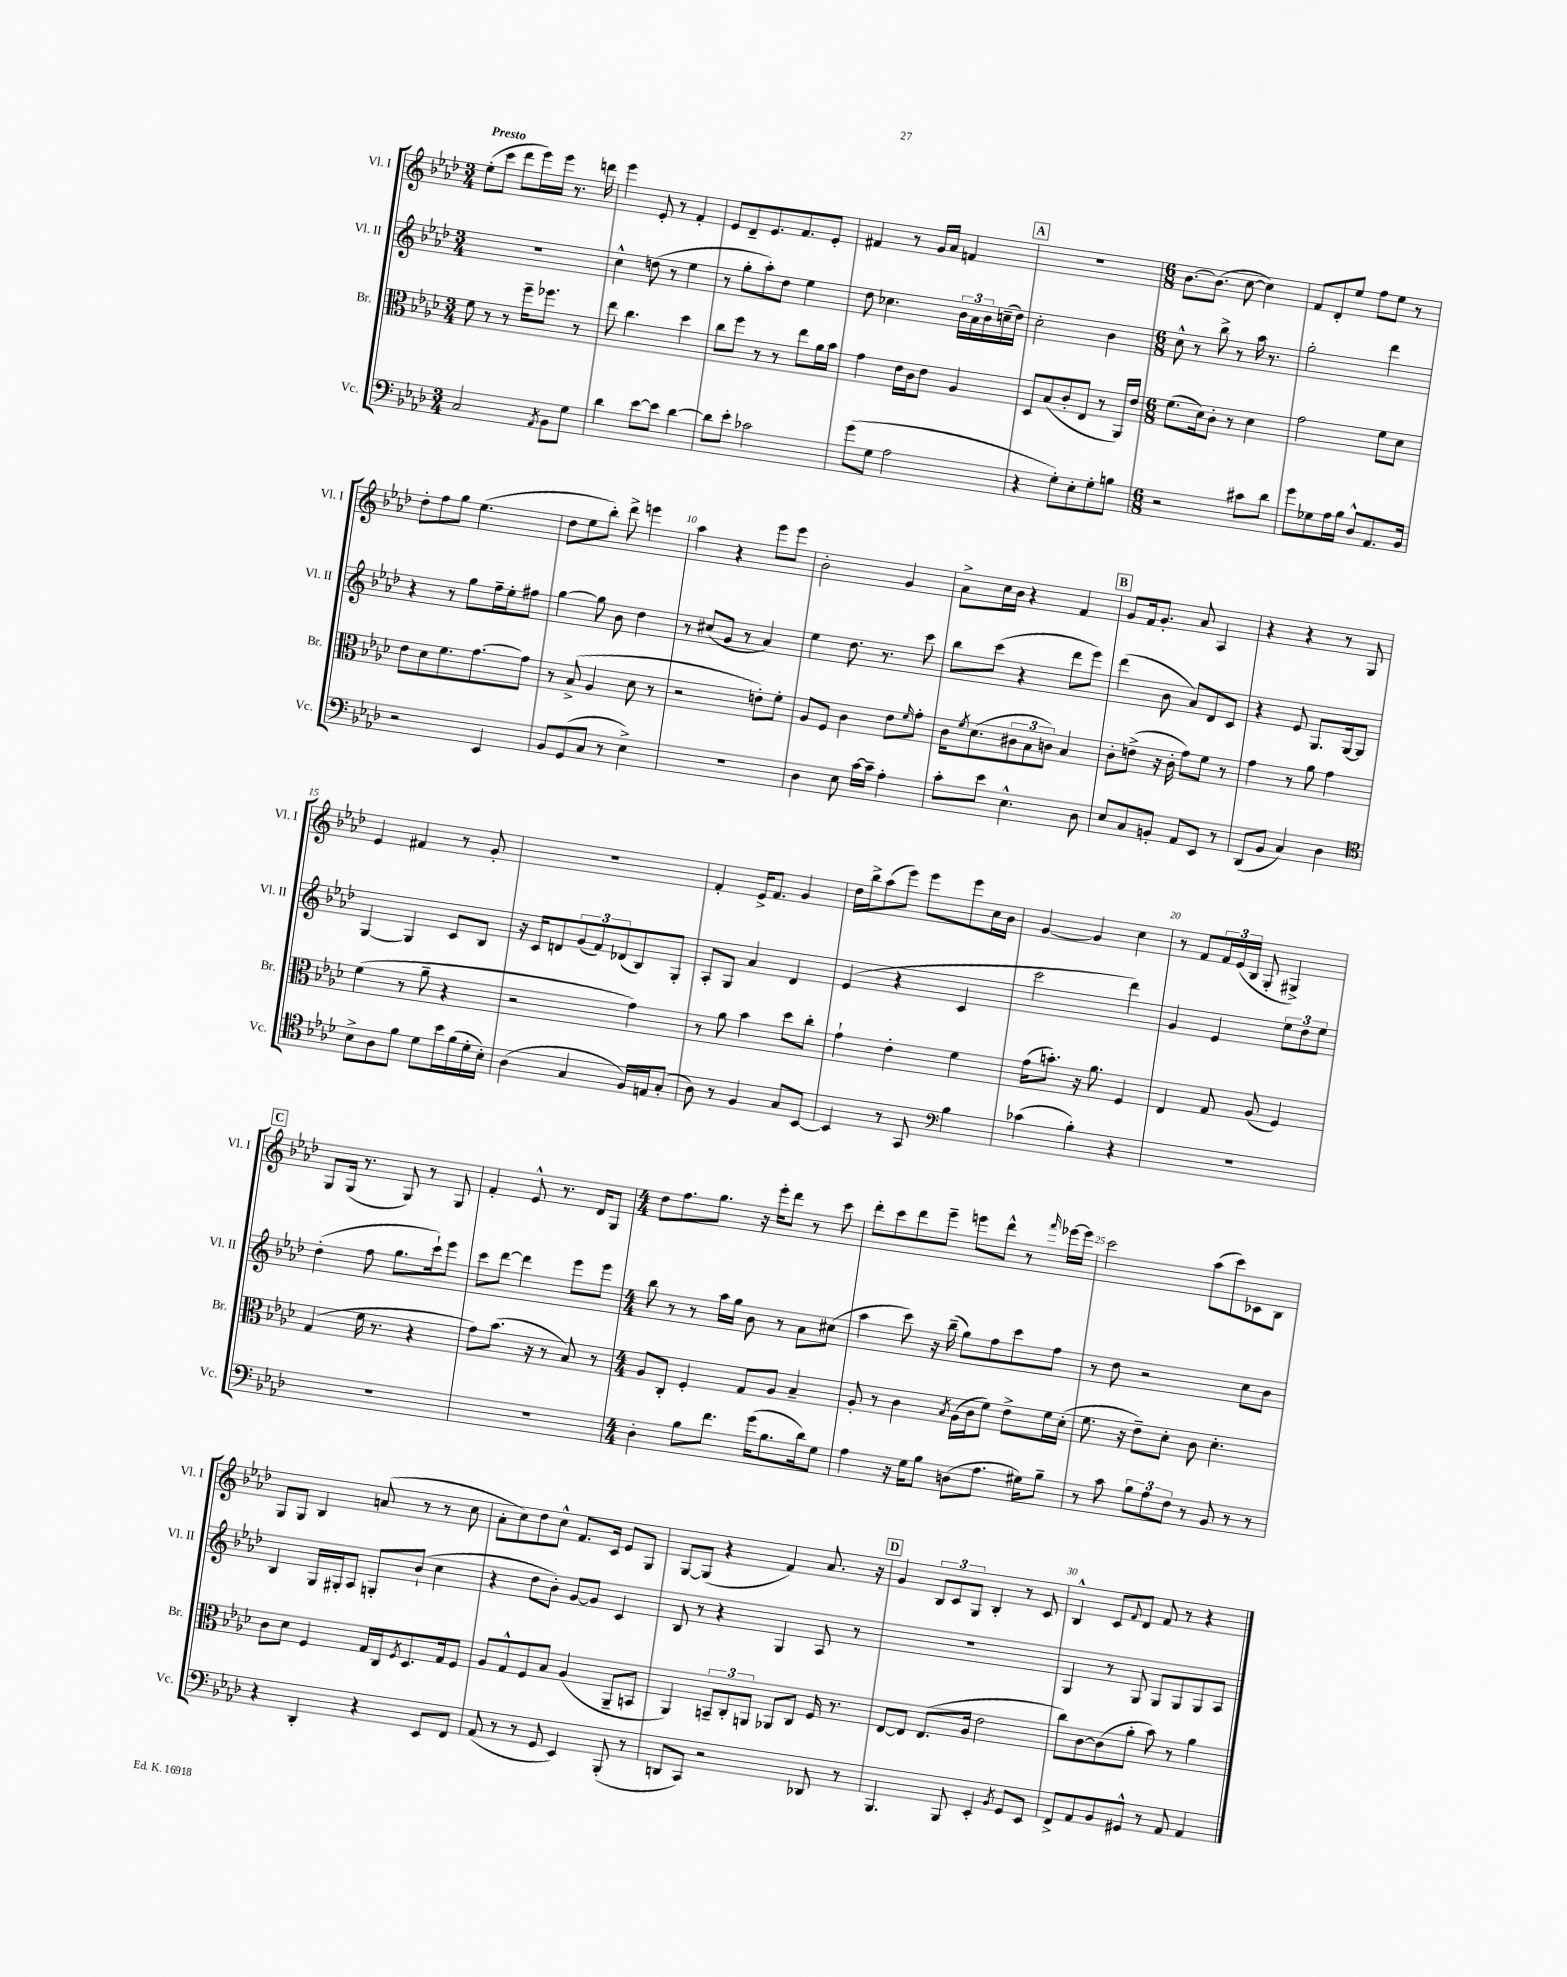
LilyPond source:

<<
\new StaffGroup <<
\new Staff = "s0" \with { instrumentName = "Vl. I" shortInstrumentName = "Vl. I" } {
    \clef treble \key aes \major \numericTimeSignature \time 3/4 \tempo "Presto"
    ees''8-.( c'''8 des'''8 ees'''16) ees'''16 r8. d'''16 |
    ees'''4 ees'8-. r8 f'4-. |
    ees'8 des'8-- ees'8. f'8. ees'8-. |
    fis'4 r8 g'16 aes'16 f'4 |
    \mark \markup { \box "A" } R2. |
    \numericTimeSignature \time 6/8 bes'8.~ bes'8.( c''8~ c''4) |
    f'8 des'8-. ees''8 f''8 ees''8 r8 |
    des''8-. f''8 g''8 ees''4.( |
    des''8 ees''8 bes''8-.) des'''8-> e'''4 |
    aes''4 r4 ees'''8 ees'''8 |
    bes'2-. g'4 |
    aes'8-> c''16 bes'16 r4 f'4 |
    \mark \markup { \box "B" } g'8 f'16 g'8.-. aes'8 aes4 |
    r4 r4 r8 g8 |
    ees'4 fis'4 r8 g'8-. |
    R2. |
    f'4-. ees'16-> f'8. g'4 |
    des''16 bes''16-> aes''8( ees'''8) ees'''8 ees'''8 c''16 bes'16 |
    g'4~ g'4 c''4 |
    r8 f'8 \tuplet 3/2 { f'16 ees'16( bes16 } g8-. gis4->) |
    \mark \markup { \box "C" } g8 g16( r8. g8) r8 g8 |
    f'4-. ees'8-^ r8. des'16 g8 |
    \numericTimeSignature \time 4/4 des''8 f''8. g''8. r16 ees'''16-. des'''8 r8 c'''8 |
    des'''8-. c'''8 des'''8 ees'''8-- e'''8 des'''8-^ r8 \grace { f'''16 } ees'''16~ ees'''16 |
    c'''2 aes''8( c'''8) ces'8 bes8 |
    g8 g8 bes4 a'8( r8 r8 c''8 |
    aes'8-. c''8) des''8 c''8-^ f'8. c'16 ees'8 g8 |
    g8~ g8( r4 f'4) aes'8. r16 |
    \mark \markup { \box "D" } g'4 \tuplet 3/2 { bes8 c'8 g8 } bes4-. r8 c'8 |
    bes4-^ c'8 \appoggiatura { f'8 } des'8 f'8 r8 r4 \bar "|." |
}
\new Staff = "s1" \with { instrumentName = "Vl. II" shortInstrumentName = "Vl. II" } {
    \clef treble \key aes \major \numericTimeSignature \time 3/4
    R2. |
    c''4-^ d''8( r8 ees''4 |
    r8 g''8-. aes''8-.) des''8 ees''4 |
    des''8 ces''4. \tuplet 3/2 { bes'16 aes'16 bes'16 } c''16--( des''16) |
    \mark \markup { \box "A" } c''2-. bes'4 |
    \numericTimeSignature \time 6/8 c''8-^ r8 bes''8-> r8 aes''16 r8. |
    g''2-. des'''4 |
    r4 r8 g''8 f''16-- ees''16-. fis''8 |
    g''4~ g''8 bes'8 des''4 |
    r8 cis''8( g'8 r8 aes'4) |
    ees''4 des''8. r8. c'''8 |
    bes''8 c'''8( r4 des'''8 ees'''8) |
    \mark \markup { \box "B" } des'''4( bes'8 aes'8) des'8 c'8 |
    r4 ees'8 g8. g16~ g8 |
    g4~ g4 c'8 bes8 |
    r16 c'16 d'8 \tuplet 3/2 { g'8( f'8) des'8( } bes8) g8-. |
    aes8-. g8 aes'4 des'4 |
    ees'4( r4 c'4 |
    c'''2 des'''4) |
    g'4 ees'4 \tuplet 3/2 { ees''8 des''8 ees''8 } |
    \mark \markup { \box "C" } des''4-.( f''8 g''8. c'''16-!) ees'''8 |
    c'''8 des'''8~ des'''4 ees'''8 ees'''8 |
    \numericTimeSignature \time 4/4 bes''8 r8 r8 aes''16 g''16 bes'8 r8 aes'8 cis''8( |
    aes''4 c'''8) r16 bes''16--( g''8) f''8 c'''8 f''8 |
    r8 des''8 r2 c''8 bes'8 |
    bes4 g16 gis16-. aes8 g8-. bes'8-!( c''4 |
    r4 des''8 bes'8-.) g'8~ g'8 c'4 |
    bes8 r8 r4 g4 aes8 r8 |
    \mark \markup { \box "D" } r1 |
    g4 r8 g8 g8 g8 g8 aes8 \bar "|." |
}
\new Staff = "s2" \with { instrumentName = "Br." shortInstrumentName = "Br." } {
    \clef alto \key aes \major \numericTimeSignature \time 3/4
    f'8 r8 r8 f''16-- fes''8. r8 |
    ees''8 c''4. des''4 |
    c''8 f''8 r8 r8 ees''8 aes'16 bes'16 |
    g'4 ees'16 c'16 ees'8 aes4 |
    \mark \markup { \box "A" } des8 bes8( c'8-. ees8 r8 aes,16) ees'16 |
    \numericTimeSignature \time 6/8 f'8.( des'16) c'8-. r8 des'4 |
    g'2 f'8 des'8 |
    ees'8 des'8 f'8. g'8.~ g'8 |
    r8 bes8->( aes4 des'8 r8 |
    r2 e'8-.) f'8-. |
    aes8 f8 c'4 ees'8 \grace { f'16 } g'8-. |
    c'16 \acciaccatura { f'8 } des'8.( \tuplet 3/2 { cis'8 bes8 c'8) } bes4 |
    \mark \markup { \box "B" } c'8-. e'8->( r16 c'16-. g'8) f'8 r8 |
    g'4 r8 aes'8 g'4 |
    f'4( r8 aes'8-- r4 |
    r2 g'4) |
    r8 aes'8 bes'4 des''8 c''8-. |
    g'4-! ees'4-. f'4 |
    g'16( b'8.-.) r16 aes'8. f4 |
    ees4 g8 aes8( f4) |
    \mark \markup { \box "C" } g4( f'16 r8. r4 |
    g'8) bes'8.( r16 r8 bes8) r8 |
    \numericTimeSignature \time 4/4 aes8 c8-. f4-. g8 aes8 bes4-- |
    aes8-. r8 c'4 \acciaccatura { bes8 } aes16( c'16 f'8) ees'8-> f'16 des'16-.( |
    f'8. r16 ees'8--) des'8-. c'8 des'4.-. |
    c'8 des'8 f4 g16 c16 \acciaccatura { f8 } des8. g16 f8 |
    aes8 g8-^ f8 bes8 aes4( aes,8-- b,8 |
    aes,4) \tuplet 3/2 { b,8-- c8-. a,8 } aes,8 c8 f16 r8. |
    \mark \markup { \box "D" } ees8~ ees8 ees8.( aes16 ees'2 |
    c''8) c'8~ c'8( aes'8-. bes'8) r8 aes'4 \bar "|." |
}
\new Staff = "s3" \with { instrumentName = "Vc." shortInstrumentName = "Vc." } {
    \clef bass \key aes \major \numericTimeSignature \time 3/4
    c2 \acciaccatura { aes,8 } bes,8 g8 |
    des'4 ees'8~ ees'8 des'4~ |
    des'8 ees'8-. ces'2 |
    g'8( g8 aes2 |
    \mark \markup { \box "A" } r4 g8-.) ees8-. g8-. b8 |
    \numericTimeSignature \time 6/8 r2 cis'8 des'8 |
    g'8 ges8 aes16 bes16 des8-^ aes,8. bes,16 |
    r2 ees,4 |
    bes,8 g,8( c8 r8 ees4->) |
    r2. |
    des4 ees8 c'16~ c'16-- aes4-. |
    c'8-. ees'8 ees4.-^ des8 |
    \mark \markup { \box "B" } ees8 c8 b,8-. aes,8 ees,8 r8 |
    des,8( bes,8 c4) des4 |
    \clef tenor bes8-> aes8 f'8 des'8 bes'16 f'16( des'16-. bes16-.) |
    aes4( g4 f16) e16 g8-.( |
    aes8) r8 f4 g8 bes,8~ |
    bes,4 r8 g,8 \clef bass bes4 |
    ces'4( bes4-.) r4 |
    R2. |
    \mark \markup { \box "C" } R2. |
    R2. |
    \numericTimeSignature \time 4/4 des4-. bes8 f'8. g'16( bes8. des'16) g8 |
    aes4 r16 g16 bes8 d8( aes8. gis16) bes8-- |
    r8 c'8 \tuplet 3/2 { bes8 aes8 f8 } r8 bes,8 r8 r8 |
    r4 des,4-. r4 ees,8 f,8 |
    aes,8( r8 r8 g,8 ees,4) bes,,8-.( r8 |
    d,8 c,8) r2 des,8 r8 |
    \mark \markup { \box "D" } bes,,4. bes,,8 ees,4-. \acciaccatura { bes,8 } g,8 ees,8 |
    f,8-> aes,8 bes,8 gis,8-^ r8 aes,8 aes,4 \bar "|." |
}
>>
>>
\layout { \context { \Score \override BarNumber.break-visibility = ##(#f #t #t) barNumberVisibility = #(every-nth-bar-number-visible 5) } }
